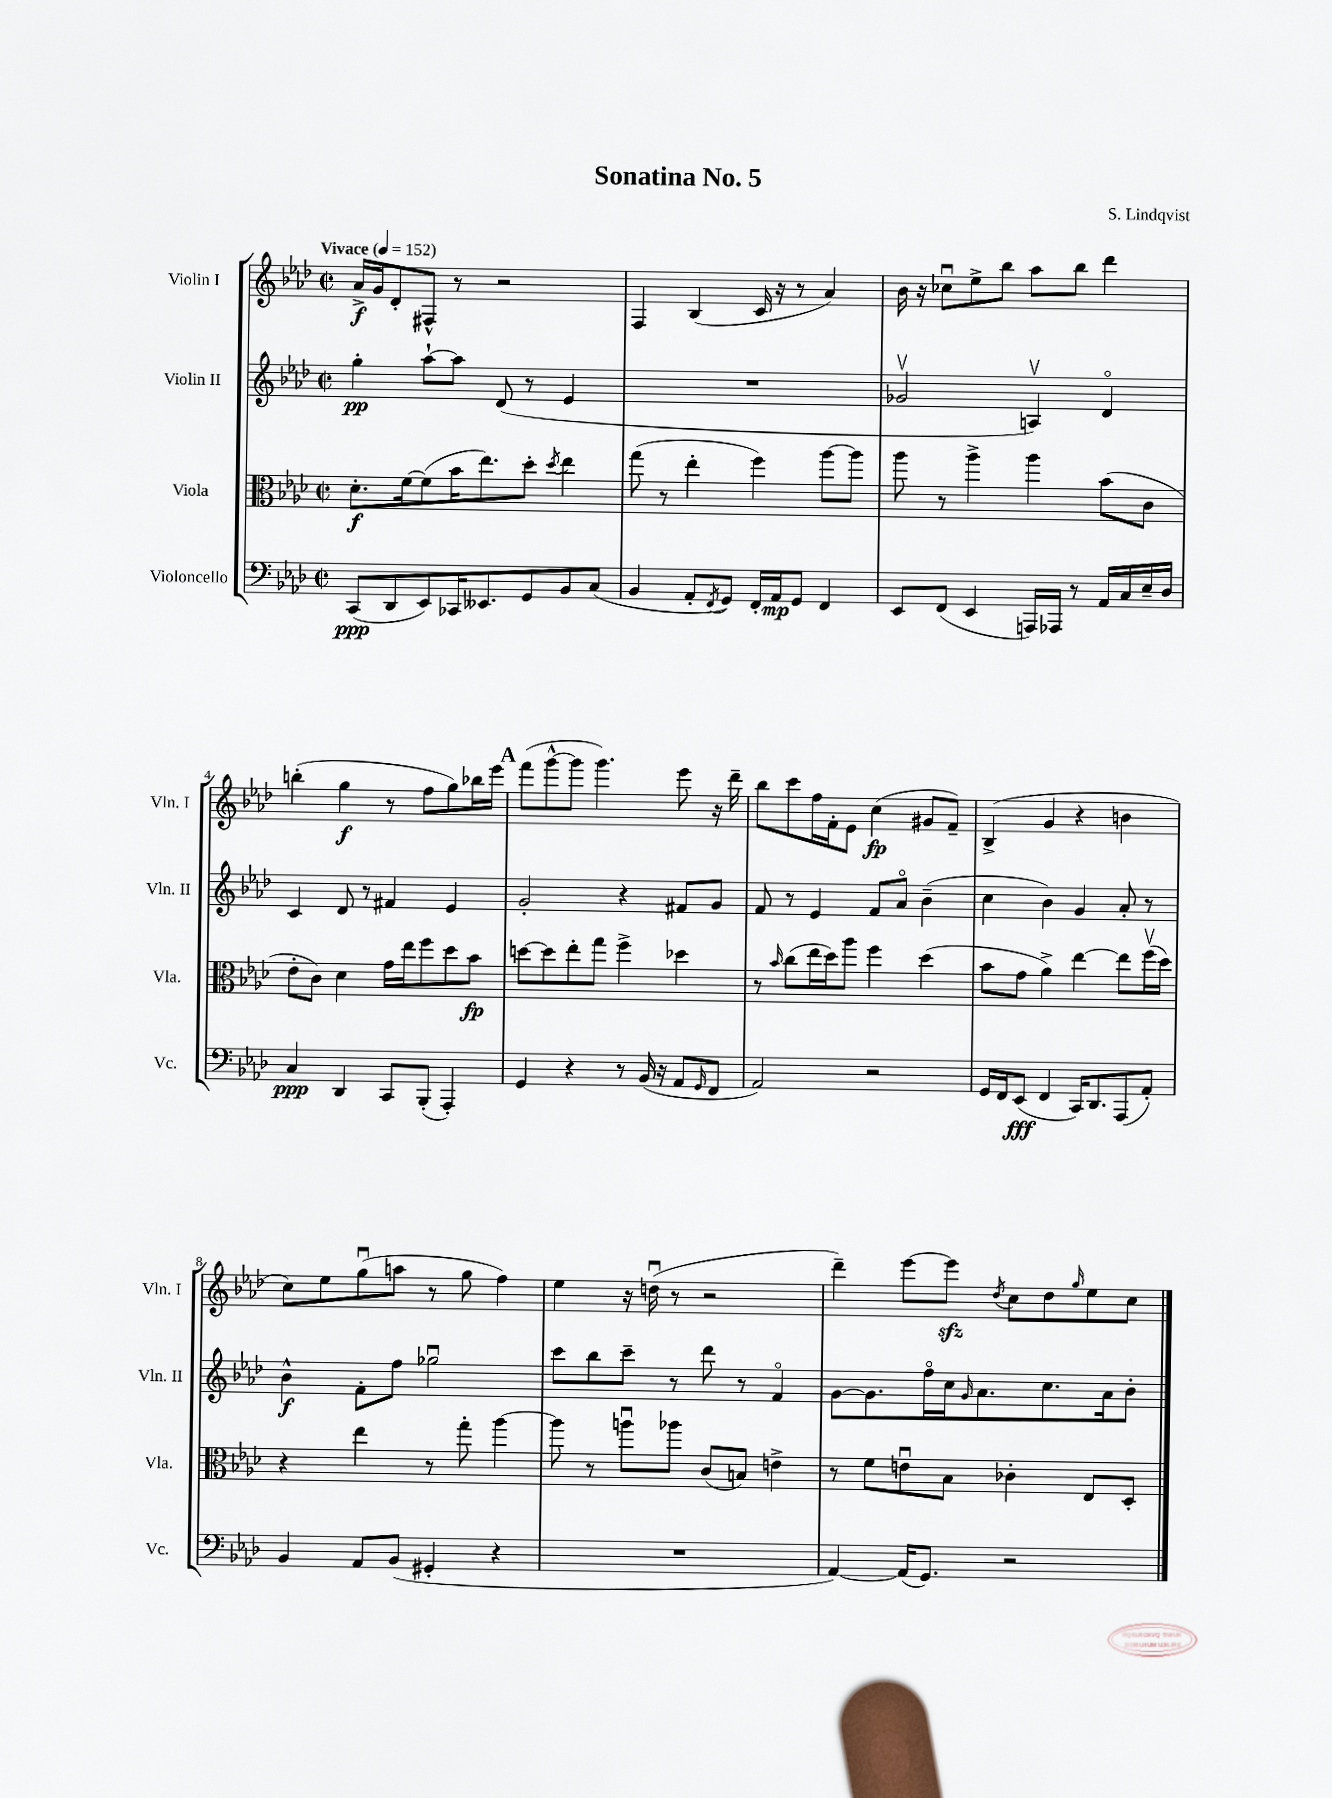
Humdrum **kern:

**kern	**dynam	**kern	**dynam	**kern	**dynam	**kern	**dynam
*part4	*part4	*part3	*part3	*part2	*part2	*part1	*part1
*staff4	*staff4	*staff3	*staff3	*staff2	*staff2	*staff1	*staff1
*I"Violoncello	*	*I"Viola	*	*I"Violin II	*	*I"Violin I	*
*I'Vc.	*	*I'Vla.	*	*I'Vln. II	*	*I'Vln. I	*
*clefF4	*	*clefC3	*	*clefG2	*	*clefG2	*
*k[b-e-a-d-]	*	*k[b-e-a-d-]	*	*k[b-e-a-d-]	*	*k[b-e-a-d-]	*
*M2/2	*	*M2/2	*	*M2/2	*	*M2/2	*
*met(c|)	*	*met(c|)	*	*met(c|)	*	*met(c|)	*
*MM152	*	*MM152	*	*MM152	*	*MM152	*
=1	=1	=1	=1	=1	=1	=1	=1
!	!	!	!	!	!	!LO:TX:a:B:t=Vivace	!
(8CC/L	ppp	8.d-'\L	f	4gg'\	pp	16a-^/LL	f
.	.	.	.	.	.	16g/J	.
8DD-/	.	.	.	.	.	8d-'/	.
.	.	[16f\k	.	.	.	.	.
8EE-/)	.	(8f\]	.	[8aa-`\L	.	8F#X^^/J	.
16CC-X/K	.	16b-\K	.	8aa-\J]	.	8r	.
8.EE--X/	.	8.ee-\)	.	.	.	.	.
.	.	.	.	(8d-/	.	2r	.
8GG/	.	8dd-'\J	.	8r	.	.	.
.	.	8qdd-/	.	.	.	.	.
8BB-/	.	4ee-\	.	4e-/	.	.	.
(8C/J	.	.	.	.	.	.	.
=2	=2	=2	=2	=2	=2	=2	=2
4BB-/	.	(8gg\	.	1r	.	4F/	.
.	.	8r	.	.	.	.	.
8AA-'/L	.	4ee-'\	.	.	.	(4B-/	.
8qFF/	.	.	.	.	.	.	.
8GG/J)	.	.	.	.	.	.	.
16FF'/LL	.	4ff\)	.	.	.	16c/	.
16AA-/J	mp	.	.	.	.	16r	.
8GG/J	.	.	.	.	.	8r	.
4FF/	.	[8aa-\L	.	.	.	4a-/)	.
.	.	8aa-\J]	.	.	.	.	.
=3	=3	=3	=3	=3	=3	=3	=3
8EE-/L	.	8aa-\	.	2g-Xv/	.	16b-\	.
.	.	.	.	.	.	16r	.
(8FF/J	.	8r	.	.	.	8cc-Xu\L	.
4EE-/	.	4aa-^\	.	.	.	8ee-^\	.
.	.	.	.	.	.	8bb-\J	.
16AAAn/LL)	.	4aa-\	.	4Anv/)	.	8aa-\L	.
16AAA-X/JJ	.	.	.	.	.	.	.
8r	.	.	.	.	.	8bb-\J	.
16AA-/LL	.	(8b-\L	.	4d-/	.	4ddd-\	.
16C/	.	.	.	.	.	.	.
16E-~/	.	8c\J	.	.	.	.	.
16D-/JJ	.	.	.	.	.	.	.
!!LO:LB:g=z
=4	=4	=4	=4	=4	=4	=4	=4
4C/	ppp	8e-'\L	.	4c/	.	(4bbn'\	.
.	.	8c\J)	.	.	.	.	.
4DD-/	.	4d-\	.	8d-/	.	4gg\	f
.	.	.	.	8r	.	.	.
8CC/L	.	16g\LL	.	4f#X/	.	8r	.
.	.	16ee-\J	.	.	.	.	.
(8BBB-'/J	.	8ff\	.	.	.	8ff\L	.
4AAA-'/)	.	8dd-\	.	4e-/	.	8gg\)	.
.	.	8b-\J	fp	.	.	16bb-X\L	.
.	.	.	.	.	.	16eee-\JJ	.
!!LO:REH:place=s1:t=A
=5	=5	=5	=5	=5	=5	=5	=5
4GG/	.	[8ddn\L	.	2g'/	.	(8fff\L	.
.	.	8dd\]	.	.	.	[8ggg^^\	.
4r	.	8ee-'\	.	.	.	8ggg\J]	.
.	.	8gg\J	.	.	.	4.ggg\)	.
8r	.	4ff^\	.	4r	.	.	.
(16BB-/	.	.	.	.	.	.	.
16r	.	.	.	.	.	.	.
8AA-/L	.	4dd-X\	.	8f#X/L	.	8eee-\	.
16qqGG/	.	.	.	.	.	.	.
8FF/J	.	.	.	8g/J	.	16r	.
.	.	.	.	.	.	16ddd-~\	.
=6	=6	=6	=6	=6	=6	=6	=6
2AA-/)	.	8r	.	8f/	.	8bb-\L	.
.	.	16qqb-/	.	.	.	.	.
.	.	(8cc\L	.	8r	.	8ccc\	.
.	.	16ee-\L	.	4e-/	.	16ff\L	.
.	.	16dd-\J)	.	.	.	16f'\J	.
.	.	8aa-\J	.	.	.	8e-\J	.
2r	.	4ff\	.	8f/L	.	(4cc\	fp
.	.	.	.	8a-/J	.	.	.
.	.	(4dd-\	.	(4b-~\	.	8g#X/L	.
.	.	.	.	.	.	8f~/J)	.
=7	=7	=7	=7	=7	=7	=7	=7
16GG/LL	.	8b-\L	.	4cc\	.	(4B-^/	.
16FF/J	.	.	.	.	.	.	.
(8EE-/J	fff	8g\J	.	.	.	.	.
4FF/	.	4a-^\)	.	4b-\)	.	4g/	.
16CC/KL)	.	[4ee-\	.	4g/	.	4r	.
8.DD-/	.	.	.	.	.	.	.
(8AAA-/	.	8ee-\L]	.	8a-'/	.	4bn\	.
8AA-'/J)	.	(16ffv\L	.	8r	.	.	.
.	.	16dd-\JJ)	.	.	.	.	.
!!LO:LB:g=z
=8	=8	=8	=8	=8	=8	=8	=8
4BB-/	.	4r	.	4b-^^\	f	8cc\L)	.
.	.	.	.	.	.	8ee-\	.
8AA-/L	.	4ee-\	.	8f'\L	.	(8ggu\	.
(8BB-/J	.	.	.	8ff\J	.	8aan\J	.
4GG#X'/	.	8r	.	2gg-Xu\	.	8r	.
.	.	8gg'\	.	.	.	8gg\	.
4r	.	[4aa-\	.	.	.	4ff\)	.
=9	=9	=9	=9	=9	=9	=9	=9
1r	.	8aa-\]	.	8ccc\L	.	4ee-\	.
.	.	8r	.	8bb-\	.	.	.
.	.	8aanu\L	.	8ccc~\J	.	16r	.
.	.	.	.	.	.	(16ddnu\	.
.	.	8aa-X\J	.	8r	.	8r	.
.	.	(8c/L	.	8ddd-\	.	2r	.
.	.	8Bn/J)	.	8r	.	.	.
.	.	4en^\	.	4f/	.	.	.
=10	=10	=10	=10	=10	=10	=10	=10
[4AA-/)	.	8r	.	[8g\L	.	4ddd-~\)	.
.	.	8f\L	.	8.g\]	.	.	.
(16AA-/KL]	.	8enu\	.	.	.	[8eee-\L	.
8.GG/J)	.	.	.	16ff\L	.	.	.
.	.	8B-\J	.	16cc\J	.	8eee-zz\J]	.
.	.	.	.	16qqg/	.	.	.
.	.	.	.	8.a-\	.	.	.
.	.	.	.	.	.	8qdd-/	.
2r	.	4c-X'\	.	.	.	8cc\L	.
.	.	.	.	8.cc\	.	8dd-\	.
.	.	.	.	.	.	16qqgg/	.
.	.	8E-/L	.	.	.	8ee-\	.
.	.	.	.	16a-\k	.	.	.
.	.	8D-'/J	.	8b-'\J	.	8cc\J	.
==	==	==	==	==	==	==	==
*-	*-	*-	*-	*-	*-	*-	*-
